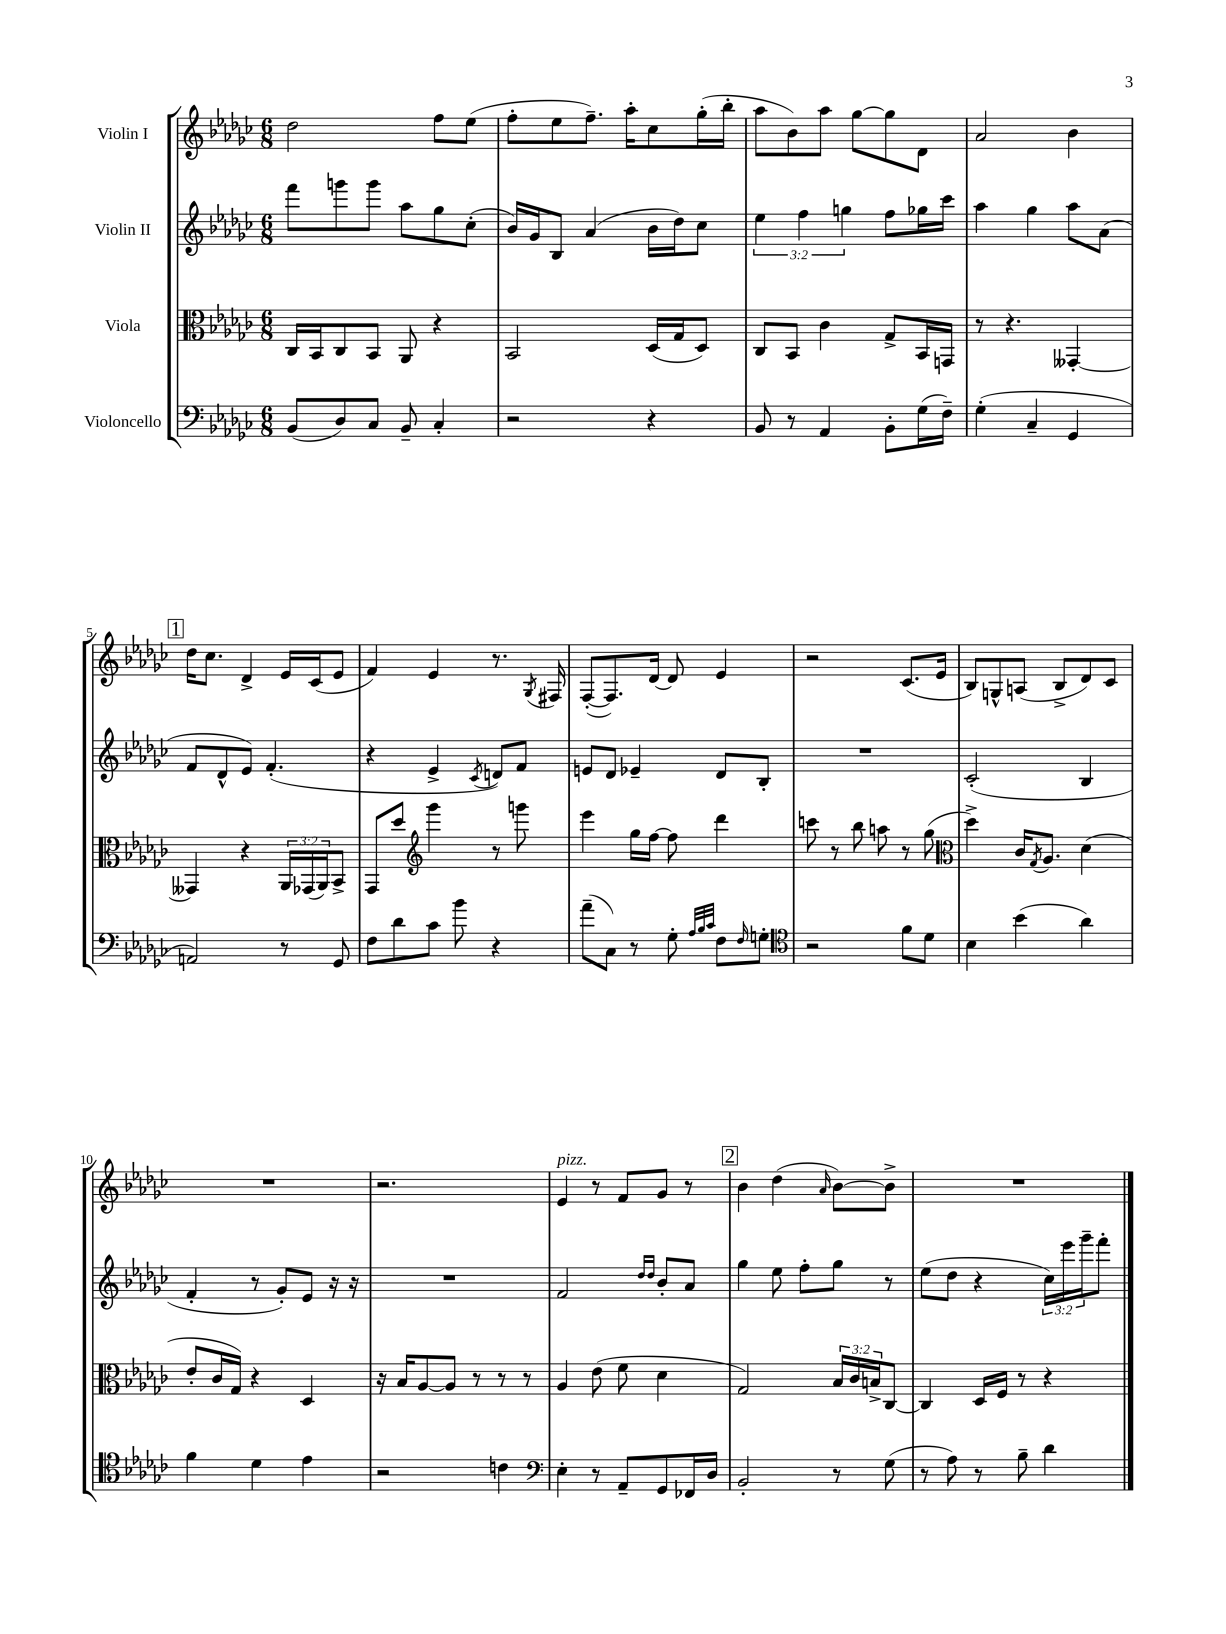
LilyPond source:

<<
\new StaffGroup <<
\new Staff = "s0" \with { instrumentName = "Violin I" } {
    \clef treble \key ges \major \numericTimeSignature \time 6/8
    des''2 f''8 ees''8( |
    f''8-. ees''8 f''8.--) aes''16-. ces''8 ges''16-.( bes''16-. |
    aes''8 bes'8) aes''8 ges''8~ ges''8 des'8 |
    aes'2 bes'4 |
    \mark \markup { \box "1" } des''16 ces''8. des'4-> ees'16 ces'16( ees'8 |
    f'4) ees'4 r8. \acciaccatura { ges8 } fis16 |
    f8~-.( f8.) des'16~ des'8 ees'4 |
    r2 ces'8.( ees'16 |
    bes8) g8-^ a8( bes8-> des'8) ces'8 |
    R2. |
    r2. |
    ees'4^\markup { \italic "pizz." } r8 f'8 ges'8 r8 |
    \mark \markup { \box "2" } bes'4 des''4( \grace { aes'16 } bes'8~) bes'8-> |
    R2. \bar "|." |
}
\new Staff = "s1" \with { instrumentName = "Violin II" } {
    \clef treble \key ges \major \numericTimeSignature \time 6/8 \override Staff.TupletNumber.text = #tuplet-number::calc-fraction-text
    f'''8 g'''8 g'''8 aes''8 ges''8 ces''8-.( |
    bes'16) ges'16 bes8 aes'4( bes'16 des''16) ces''8 |
    \tuplet 3/2 { ees''4 f''4 g''4 } f''8 ges''16 ces'''16 |
    aes''4 ges''4 aes''8 aes'8( |
    \mark \markup { \box "1" } f'8 des'8-^ ees'8) f'4.-.( |
    r4 ees'4-> \acciaccatura { ces'8 } d'8) f'8 |
    e'8 des'8 ees'4-- des'8 bes8-. |
    R2. |
    ces'2-.( bes4 |
    f'4-. r8 ges'8-.) ees'8 r16 r16 |
    R2. |
    f'2 \grace { des''16 des''16 } bes'8-. aes'8 |
    \mark \markup { \box "2" } ges''4 ees''8 f''8-. ges''8 r8 |
    ees''8( des''8 r4 \tuplet 3/2 { ces''16) ees'''16 ges'''16-- } f'''8-. \bar "|." |
}
\new Staff = "s2" \with { instrumentName = "Viola" } {
    \clef alto \key ges \major \numericTimeSignature \time 6/8 \override Staff.TupletNumber.text = #tuplet-number::calc-fraction-text
    ces16 bes,16 ces8 bes,8 aes,8 r4 |
    bes,2 des16( ges16 des8) |
    ces8 bes,8 ces'4 ges8-> bes,16 g,16 |
    r8 r4. geses,4~-. |
    \mark \markup { \box "1" } geses,4 r4 \tuplet 3/2 { aes,16 ges,16( aes,16) } bes,8-> |
    ges,8 des''8 \clef treble ges'''4 r8 g'''8 |
    ees'''4 ges''16 f''16~ f''8 des'''4 |
    c'''8 r8 bes''8 a''8 r8 ges''8( |
    \clef alto des''4->) ces'16 \acciaccatura { ges8 } aes8. des'4( |
    ees'8-. ces'16 ges16) r4 des4 |
    r16 bes16 aes8~ aes8 r8 r8 r8 |
    aes4 ees'8( f'8 des'4 |
    \mark \markup { \box "2" } ges2) \tuplet 3/2 { bes16 ces'16 b16-> } ces8~ |
    ces4 des16 f16 r8 r4 \bar "|." |
}
\new Staff = "s3" \with { instrumentName = "Violoncello" } {
    \clef bass \key ges \major \numericTimeSignature \time 6/8
    bes,8( des8) ces8 bes,8-- ces4-. |
    r2 r4 |
    bes,8 r8 aes,4 bes,8-. ges16( f16--) |
    ges4-.( ces4-- ges,4 |
    \mark \markup { \box "1" } a,2) r8 ges,8 |
    f8 des'8 ces'8 bes'8 r4 |
    aes'8--( ces8) r8 ges8-. \grace { aes32 bes32 ces'32 } f8 \grace { f16 } g8-. |
    \clef tenor r2 f'8 des'8 |
    bes4 bes'4( aes'4) |
    f'4 des'4 ees'4 |
    r2 c'4 |
    \clef bass ees4-. r8 aes,8-- ges,8 fes,16 des16 |
    \mark \markup { \box "2" } bes,2-. r8 ges8( |
    r8 aes8) r8 bes8-- des'4 \bar "|." |
}
>>
>>
